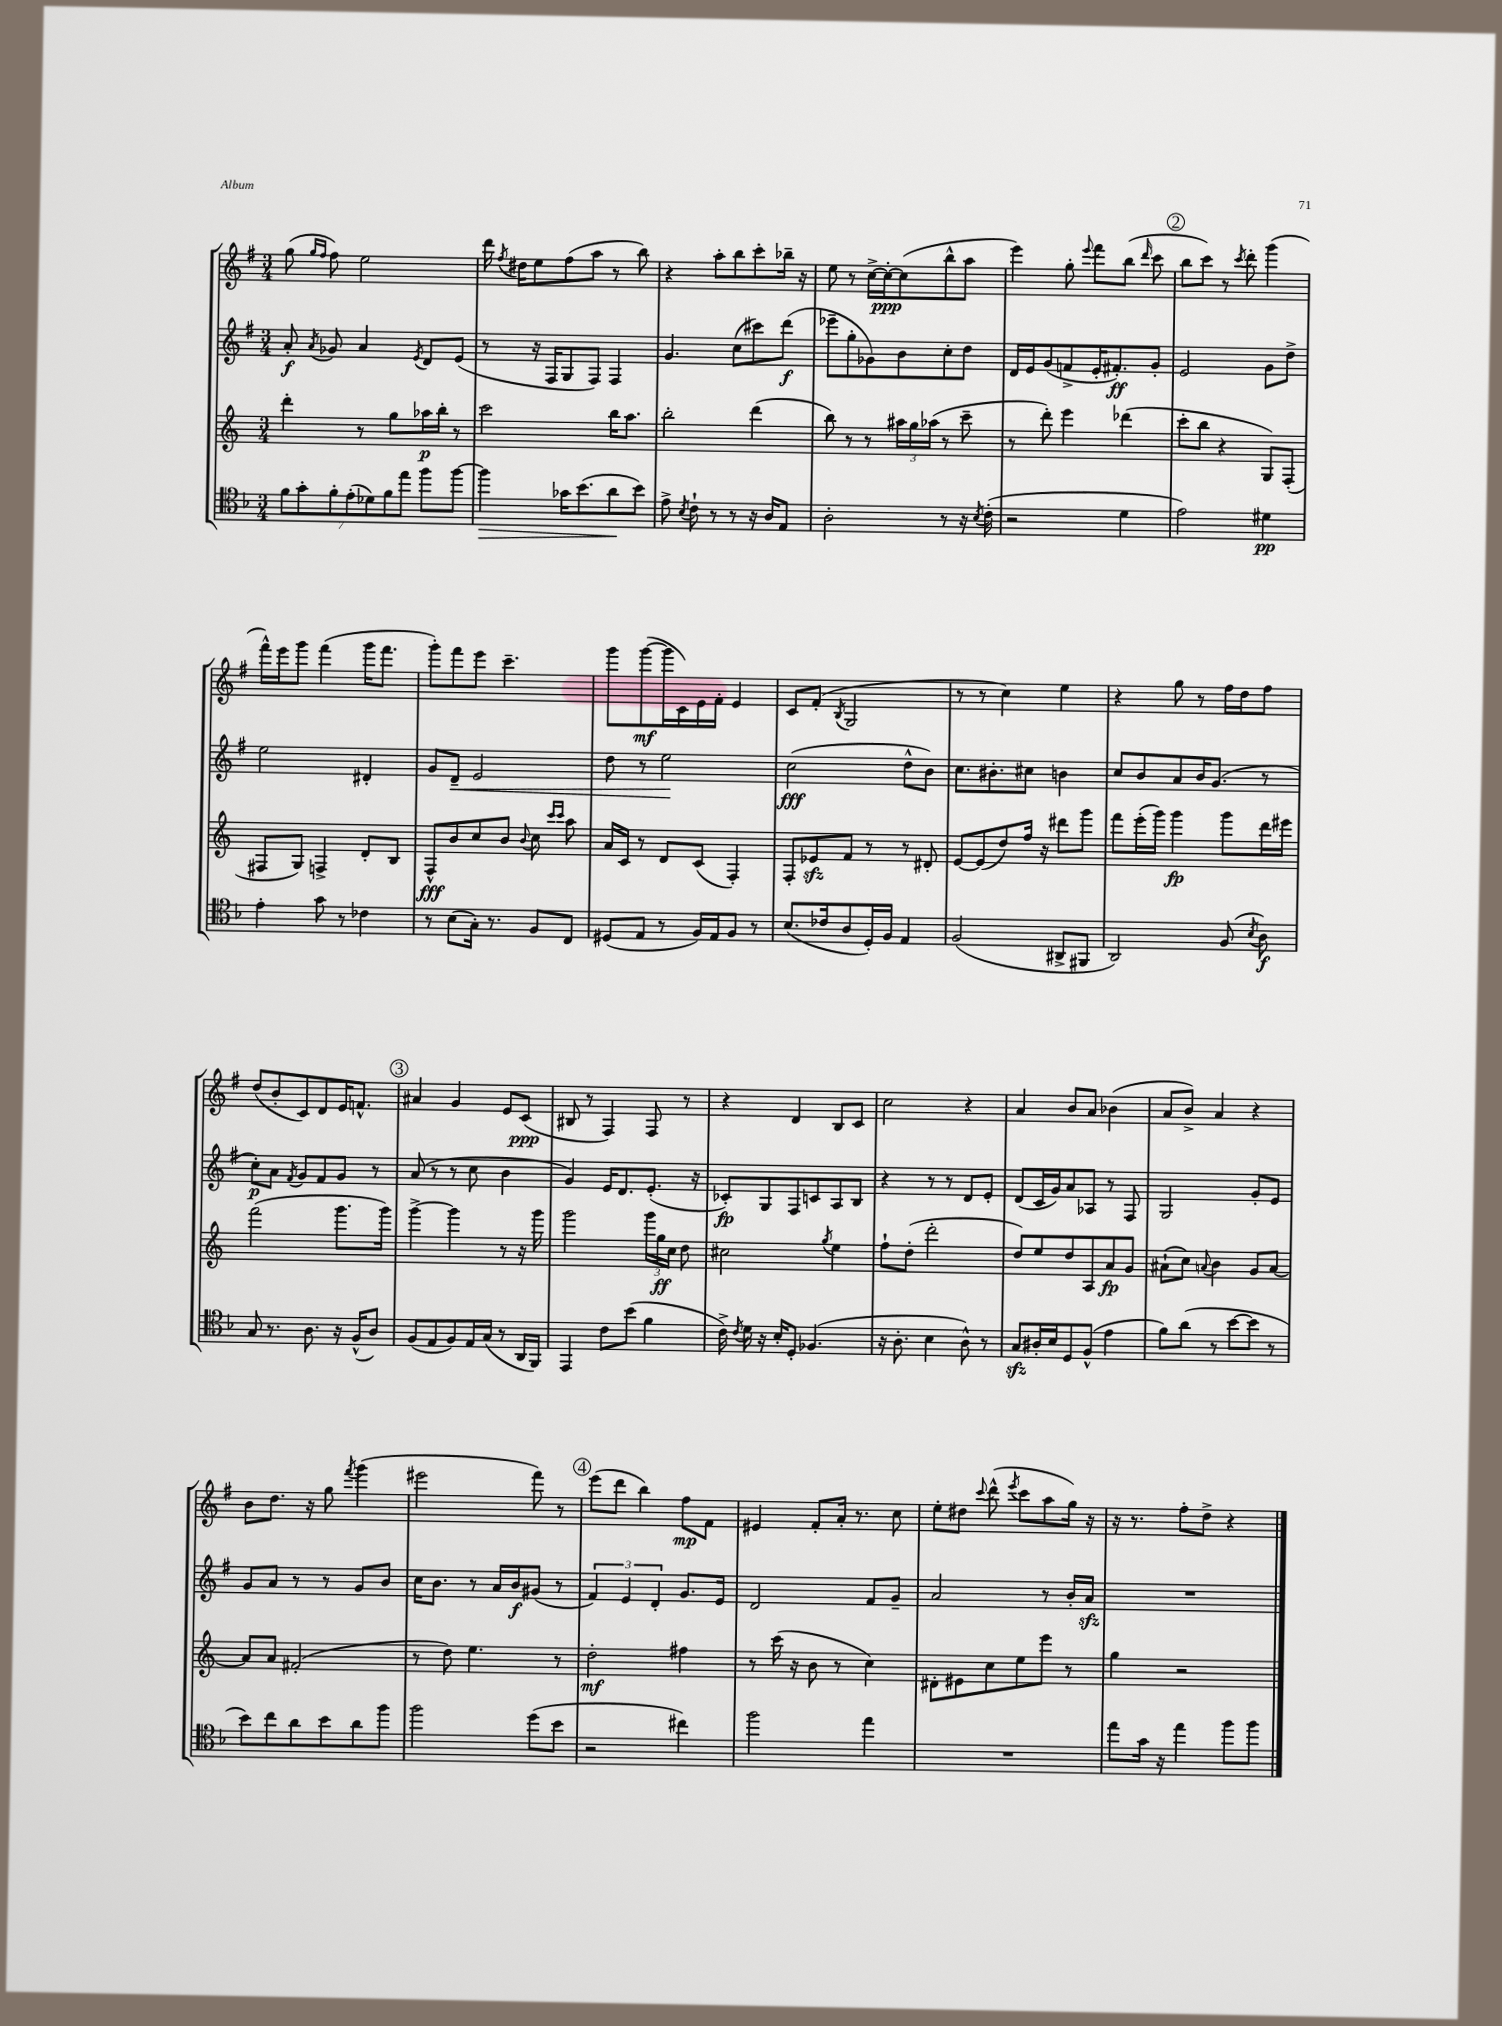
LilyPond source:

<<
\new StaffGroup <<
\new Staff = "s0" {
    \clef treble \key g \major \numericTimeSignature \time 3/4
    \autoBeamOff g''8( \grace { g''16[ fis''16] } fis''8) e''2 |
    d'''16 \acciaccatura { fis''8 } dis''16[ e''8 fis''8( a''8] r8 b''8) |
    r4 a''8[-. b''8 c'''8-. bes''16]-- r16 |
    e''8 r8 c''16[~-> c''16~-.\ppp c''8( b''8-^ a''8] |
    e'''4) g''8-. \appoggiatura { e'''8 } fis'''8[ b''8]( \grace { d'''16 } c'''8 |
    \mark \markup { \circle "2" } b''8[ c'''8]) r8 \acciaccatura { c'''8 } d'''8-. g'''4( |
    fis'''16[-^) e'''16 g'''8] fis'''4( g'''16[ fis'''8.] |
    g'''8[-.) fis'''8 e'''8] c'''4.-- |
    g'''8[ g'''8~\mf( g'''16 c'16) e'16 fis'16]-. e'4 |
    c'8[ fis'8]-.( \acciaccatura { b8 } g2 |
    r8 r8 c''4) e''4 |
    r4 g''8 r8 fis''16[ d''16 fis''8] |
    d''8[( b'8-. c'8) d'8 e'16 f'8.]-^ |
    \mark \markup { \circle "3" } ais'4 g'4 e'8[ c'8]\ppp( |
    bis8 r8 fis4) fis8 r8 |
    r4 d'4 b8[ c'8] |
    c''2 r4 |
    a'4 b'8[ a'8] bes'4( |
    a'8[ b'8]->) a'4 r4 |
    b'8[ d''8.] r16 g''8 \acciaccatura { fis'''8 } g'''4( |
    eis'''2 fis'''8) r8 |
    \mark \markup { \circle "4" } e'''8[( d'''8] b''4) fis''8[\mp fis'8] |
    eis'4 fis'8[-. a'16]-. r8. c''8 |
    e''8[-. dis''8] \appoggiatura { c'''8 } d'''8-^( \acciaccatura { e'''8 } c'''8[ a''8 g''16]) r16 |
    r16 r8. fis''8[-. d''8]-> r4 \bar "|." |
}
\new Staff = "s1" {
    \clef treble \key g \major \numericTimeSignature \time 3/4
    \autoBeamOff a'8-.\f \acciaccatura { a'8 } ges'8 a'4 \acciaccatura { e'8 } d'8[ e'8]( |
    r8 r16 fis16[ g8 fis8]) fis4 |
    g'4. c''8[( cis'''8) d'''8]\f( |
    ees'''8[-- g''8-. ges'8) b'8 c''8-. d''8] |
    d'16[ e'16 g'8( f'8-> e'16-. fis'8.-.\ff) g'8]-. |
    \mark \markup { \circle "2" } e'2 g'8[ d''8]-> |
    e''2 dis'4-. |
    g'8[ d'8]--\< e'2 |
    d''8 r8 e''2\! |
    c''2\fff( d''8[-^ b'8]) |
    c''8.[ bis'8.-. cis''8] b'4 |
    c''8[ b'8 a'8 b'16 g'8.]( r8 |
    c''8[-.\p) a'8] \acciaccatura { fis'8 } g'8[ fis'8 g'8] r8 |
    \mark \markup { \circle "3" } a'8( r8 r8 c''8 b'4 |
    g'4) e'16[ d'8. e'8.]-.( r16 |
    ces'8[-.\fp) g8 fis8 c'8 a8 b8] |
    r4 r8 r8 d'8[ e'8]-. |
    d'8[( c'16 g'16) a'8 aes8] r8 fis8 |
    g2 g'8[-. e'8] |
    g'8[ a'8] r8 r8 g'8[ b'8] |
    c''16[ b'8.] r8 a'16[ b'16\f gis'8]( r8 |
    \mark \markup { \circle "4" } \tuplet 3/2 { fis'4) e'4 d'4-. } g'8.[ e'16] |
    d'2 fis'8[ g'8]-- |
    a'2 r8 b'16[-. a'16]\sfz |
    R2. \bar "|." |
}
\new Staff = "s2" {
    \clef treble \key c \major \numericTimeSignature \time 3/4
    \autoBeamOff d'''4-. r8 g''8[ aes''16\p b''16]-. r8 |
    c'''2 b''16[ a''8.] |
    b''2-. d'''4( |
    b''8) r8 r8 \tuplet 3/2 { ais''16[ g''16 aes''16]( } r8 c'''8-- |
    r8 d'''8-.) e'''4 des'''4( |
    \mark \markup { \circle "2" } c'''8[-. b''8] r4 g8[) f8]-.( |
    fis8[ g8]) f4-> d'8[-. b8] |
    f8[-^\fff b'8 c''8 b'8] \appoggiatura { b'8 } c''8 \grace { c'''16[ c'''16] } a''8 |
    a'16[ c'16] r8 d'8[ c'8]( f4-.) |
    f8[-. ees'8\sfz f'8] r8 r8 dis'8-. |
    e'8[~ e'8( d''8) f''16] r16 dis'''8[ g'''8] |
    f'''8[ e'''16-.( g'''16]) g'''4\fp g'''8[ d'''16 eis'''16] |
    f'''2( g'''8.[ g'''16]) |
    \mark \markup { \circle "3" } g'''4~-> g'''4 r8 r16 g'''16 |
    g'''2 \tuplet 3/2 { g'''16[ g''16\ff c''16] } d''8 |
    cis''2 \acciaccatura { g''8 } e''4 |
    f''8[-! d''8]-.( d'''2-. |
    d''8[) e''8 d''8 a8 a'8\fp g'8] |
    ais'8[-!( c''8]) \appoggiatura { a'8 } b'4 g'8[ a'8]~ |
    a'8[ a'8] fis'2-.( |
    r8 d''8) e''4. r8 |
    \mark \markup { \circle "4" } d''2-.\mf fis''4 |
    r8 c'''16( r16 b'8 r8 c''4) |
    dis'8[-. eis'8 c''8 e''8 e'''8] r8 |
    g''4 r2 \bar "|." |
}
\new Staff = "s3" {
    \clef tenor \key f \major \numericTimeSignature \time 3/4
    \autoBeamOff \tuplet 7/4 { f'8[ g'8-. f'8-. e'8-.( des'8) f'8 e''8] } f''8[ f''8]~ |
    f''4\> ges'16[ bes'8.( a'8\! bes'8]) |
    e'8-> \acciaccatura { bes8 } c'8-! r8 r8 r16 a16[ e8] |
    a2-. r8 r16 \acciaccatura { bes8 } c'16-.( |
    r2 d'4 |
    \mark \markup { \circle "2" } e'2) dis'4\pp |
    e'4-. g'8 r8 ces'4 |
    r8 bes8[( g16]-.) r8. f8[ c8] |
    dis8[( e8] r8 f16[) e16 f8] r8 |
    bes8.[( ces'16 a8 d16-.) f16] e4 |
    f2( ais,8[-> fis,8] |
    a,2) f8( \acciaccatura { bes8 } a8\f) |
    g8 r8. a8. r16 f16[-^( a8]) |
    \mark \markup { \circle "3" } f8[( e8 f8) e16 g16]( r8 a,16[ f,16]) |
    e,4 c'8[ bes'8]( f'4 |
    c'16->) \acciaccatura { c'8 } d'16 r16 bes16[-. d8]-. fes4.( |
    r16 a8.-. bes4 a8-^) r8 |
    g8[\sfz ais16-. bes16 d8 f8]-^( e'4 |
    f'8[) a'8]( r8 bes'8[~ bes'8] r8 |
    bes'8[) c''8 a'8 bes'8 a'8 f''8] |
    f''2 d''8[( bes'8] |
    \mark \markup { \circle "4" } r2 cis''4) |
    f''2 e''4 |
    R2. |
    e''8[ g'16] r16 e''4 f''8[ f''8] \bar "|." |
}
>>
>>
\layout { \context { \Score \remove "Bar_number_engraver" } }
